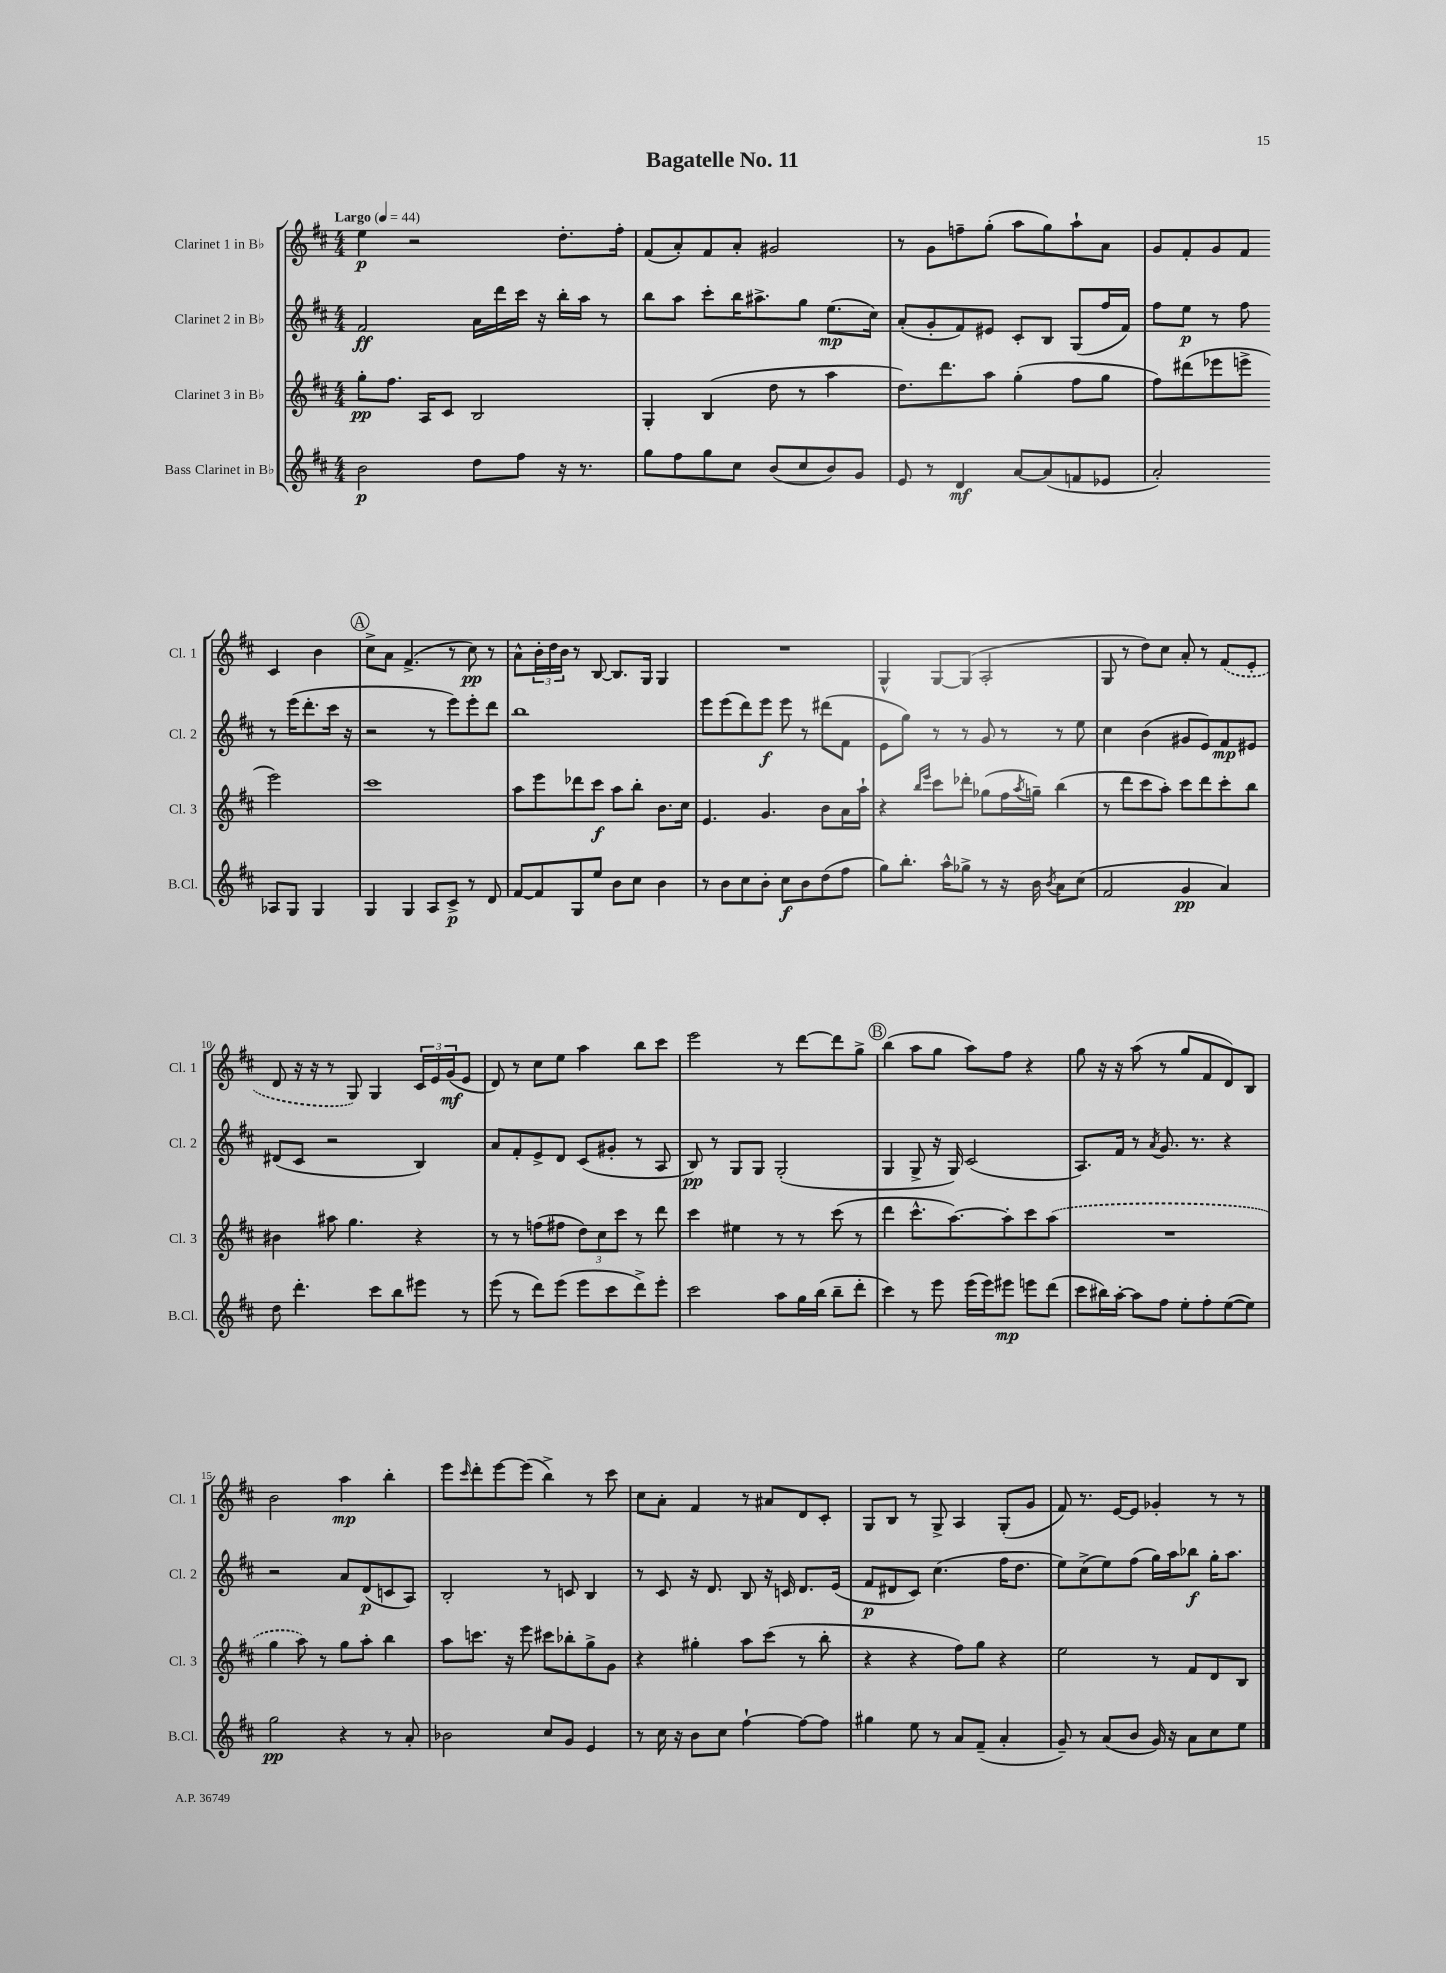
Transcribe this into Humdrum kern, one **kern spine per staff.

**kern	**dynam	**kern	**dynam	**kern	**dynam	**kern	**dynam
*part4	*part4	*part3	*part3	*part2	*part2	*part1	*part1
*staff4	*staff4	*staff3	*staff3	*staff2	*staff2	*staff1	*staff1
*I"Bass Clarinet in B♭	*	*I"Clarinet 3 in B♭	*	*I"Clarinet 2 in B♭	*	*I"Clarinet 1 in B♭	*
*I'B.Cl.	*	*I'Cl. 3	*	*I'Cl. 2	*	*I'Cl. 1	*
*clefG2	*	*clefG2	*	*clefG2	*	*clefG2	*
*k[f#c#]	*	*k[f#c#]	*	*k[f#c#]	*	*k[f#c#]	*
*M4/4	*	*M4/4	*	*M4/4	*	*M4/4	*
*MM44	*	*MM44	*	*MM44	*	*MM44	*
=1	=1	=1	=1	=1	=1	=1	=1
!	!	!	!	!	!	!LO:TX:a:B:t=Largo	!
2b\	p	8gg'\L	pp	2f#/	ff	4ee\	p
.	.	8.ff#\J	.	.	.	.	.
.	.	.	.	.	.	2r	.
.	.	16A/KL	.	.	.	.	.
.	.	8c#/J	.	.	.	.	.
8dd\L	.	2B/	.	16a\LL	.	.	.
.	.	.	.	16ddd\	.	.	.
8ff#\J	.	.	.	16ccc#\JJ	.	.	.
.	.	.	.	16r	.	.	.
16r	.	.	.	16bb'\LL	.	8.dd'\L	.
8.r	.	.	.	16aa\JJ	.	.	.
.	.	.	.	8r	.	.	.
.	.	.	.	.	.	16ff#'\Jk	.
=2	=2	=2	=2	=2	=2	=2	=2
8gg\L	.	4G'/	.	8bb\L	.	(8f#/L	.
8ff#\	.	.	.	8aa\J	.	8a'/)	.
8gg\	.	(4B/	.	8ccc#'\L	.	8f#/	.
8cc#\J	.	.	.	16bb\K	.	8a'/J	.
.	.	.	.	8.aa#X^\	.	.	.
(8b/L	.	8dd\	.	.	.	2g#X/	.
8cc#/	.	8r	.	8gg\J	.	.	.
8b/)	.	4aa\	.	(8.ee\L	mp	.	.
8g/J	.	.	.	.	.	.	.
.	.	.	.	16cc#\Jk)	.	.	.
=3	=3	=3	=3	=3	=3	=3	=3
8e/	.	8.dd\L)	.	(8a'/L	.	8r	.
8r	.	.	.	8g'/	.	8g\L	.
.	.	8.ddd\	.	.	.	.	.
4d/	mf	.	.	8f#/)	.	8ffn~\	.
.	.	8aa\J	.	8e#X/J	.	(8gg'\J	.
[8a/L	.	(4gg'\	.	8c#'/L	.	8aa\L	.
(8a/]	.	.	.	8B/J	.	8gg\)	.
8fn/	.	8ff#\L	.	(8G/L	.	8aa`\	.
8e-X/J	.	8gg\J	.	16ff#/L	.	8a\J	.
.	.	.	.	16f#/JJ)	.	.	.
=4	=4	=4	=4	=4	=4	=4	=4
2a'/)	.	8ff#\L)	.	8ff#\L	.	8g/L	.
.	.	(8ddd#X\	.	8ee\J	p	8f#'/	.
.	.	8eee-X\	.	8r	.	8g/	.
.	.	8eeen^\J	.	8ff#\	.	8f#/J	.
8A-X/L	.	2eee\)	.	8r	.	4c#/	.
8G/J	.	.	.	(16eee\KL	.	.	.
.	.	.	.	8.ddd'\	.	.	.
4G/	.	.	.	.	.	4b\	.
.	.	.	.	16ccc#\Jk	.	.	.
.	.	.	.	16r	.	.	.
!!LO:LB:g=z
!!LO:REH:place=s1:t=A
=5	=5	=5	=5	=5	=5	=5	=5
4G/	.	1ccc#	.	2r	.	8cc#^\L	.
.	.	.	.	.	.	8a\J	.
4G/	.	.	.	.	.	(4.f#^/	.
8A/L	.	.	.	8r	.	.	.
8c#^/J	p	.	.	8eee\L)	.	8r	.
8r	.	.	.	8eee'\	.	8cc#\)	pp
8d/	.	.	.	8ddd\J	.	8r	.
=6	=6	=6	=6	=6	=6	=6	=6
[8f#/L	.	8aa\L	.	1bb	.	8a^^\L	.
8f#/]	.	8eee\	.	.	.	24b'\L	.
.	.	.	.	.	.	24dd\	.
.	.	.	.	.	.	24b\JJ	.
8G/	.	8ddd-X\	.	.	.	8r	.
8ee/J	.	8ccc#\J	f	.	.	[8B/	.
8b\L	.	8aa\L	.	.	.	8.B/L]	.
8cc#\J	.	8bb'\J	.	.	.	.	.
.	.	.	.	.	.	16G/Jk	.
4b\	.	8.b\L	.	.	.	4G/	.
.	.	16cc#\Jk	.	.	.	.	.
=7	=7	=7	=7	=7	=7	=7	=7
8r	.	4.e/	.	8eee\L	.	1r	.
8b\L	.	.	.	(8eee\	.	.	.
8cc#\	.	.	.	8ddd\)	.	.	.
8b'\J	.	4.g/	.	8eee\J	f	.	.
8cc#\L	f	.	.	8eee\	.	.	.
8b\	.	.	.	8r	.	.	.
(8dd\	.	8b\L	.	(8ddd#X\L	.	.	.
8ff#\J	.	16a\L	.	8f#\J	.	.	.
.	.	16aa`\JJ	.	.	.	.	.
=8	=8	=8	=8	=8	=8	=8	=8
8gg\L)	.	4r	.	8e\L	.	4G^^/	.
8.bb'\J	.	.	.	8gg\J)	.	.	.
.	.	16qqbb/LL	.	.	.	.	.
.	.	16qqeee/JJ	.	.	.	.	.
.	.	8ccc#\L	.	8r	.	[8G/L	.
16aa^^\KL	.	.	.	.	.	.	.
8gg-X^\J	.	8ddd-X'\J	.	8r	.	(8G/J]	.
8r	.	(8gg-X\L	.	8g/	.	2A'/	.
16r	.	16ff#\L	.	8r	.	.	.
.	.	8qaa/	.	.	.	.	.
16b\	.	16ggn~\JJ)	.	.	.	.	.
8qb/	.	.	.	.	.	.	.
8a\L	.	(4bb\	.	8r	.	.	.
(8cc#\J	.	.	.	8ee\	.	.	.
=9	=9	=9	=9	=9	=9	=9	=9
2f#/	.	8r	.	4cc#\	.	8G/	.
.	.	8ddd\L	.	.	.	8r	.
.	.	8ccc#\	.	(4b\	.	8dd\L)	.
.	.	8aa'\J)	.	.	.	8cc#\J	.
4g/	pp	8ccc#\L	.	8g#X/L	.	8a'/	.
.	.	8ddd\	.	8e/)	.	8r	.
4a/)	.	8ccc#'\	.	8f#/	mp	(8f#/L	.
.	.	8bb\J	.	8e#X/J	.	8e'/J	.
!!LO:LB:g=z
=10	=10	=10	=10	=10	=10	=10	=10
8dd\	.	4b#X\	.	(8d#X/L	.	8d/	.
4.ddd'\	.	.	.	8c#/J	.	16r	.
.	.	.	.	.	.	16r	.
.	.	8aa#X\	.	2r	.	8r	.
.	.	4.gg\	.	.	.	8G/)	.
8ccc#\L	.	.	.	.	.	4G/	.
8bb\	.	.	.	.	.	.	.
8eee#X\J	.	4r	.	4B/)	.	24c#/LL	.
.	.	.	.	.	.	24e/	.
.	.	.	.	.	.	(24g/J	mf
8r	.	.	.	.	.	8e/J	.
=11	=11	=11	=11	=11	=11	=11	=11
(8eee\	.	8r	.	8a/L	.	8d/)	.
8r	.	8r	.	8f#'/	.	8r	.
8ddd\L)	.	(8ffn\L	.	8e^/	.	8cc#\L	.
(8eee\J	.	8ff#X\J	.	8d/J	.	8ee\J	.
8eee\L	.	12dd\L)	.	(8c#/L	.	4aa\	.
.	.	12cc#\	.	.	.	.	.
8ccc#\	.	.	.	8g#X'/J	.	.	.
.	.	12ccc#\J	.	.	.	.	.
8ddd^\)	.	8r	.	8r	.	8bb\L	.
8eee'\J	.	8ddd\	.	8A/	.	8ccc#\J	.
=12	=12	=12	=12	=12	=12	=12	=12
2ccc#\	.	4ccc#\	.	8B/)	pp	2eee\	.
.	.	.	.	8r	.	.	.
.	.	4ee#X\	.	8G/L	.	.	.
.	.	.	.	8G/J	.	.	.
8aa\L	.	8r	.	(2G'/	.	8r	.
16gg\L	.	8r	.	.	.	[8ddd\L	.
(16bb\JJ	.	.	.	.	.	.	.
8bb~\L	.	(8ccc#\	.	.	.	8ddd\]	.
8ddd'\J	.	8r	.	.	.	8gg^\J	.
!!LO:REH:place=s1:t=B
=13	=13	=13	=13	=13	=13	=13	=13
4ccc#\)	.	4ddd\	.	4G/	.	(4bb\	.
8r	.	8.ccc#^^\L	.	8G^/	.	8aa\L	.
8eee\	.	.	.	16r	.	8gg\J	.
.	.	[8.aa\)	.	16G/)	.	.	.
(16eee\LL	.	.	.	(2c#/	.	8aa\L)	.
16eee\J)	.	.	.	.	.	.	.
8eee#X\J	mp	8aa'\]	.	.	.	8ff#\J	.
8eeen\L	.	8ccc#\	.	.	.	4r	.
(8ddd\J	.	(8aa\J	.	.	.	.	.
=14	=14	=14	=14	=14	=14	=14	=14
8ccc#\L	.	1r	.	8.A/L)	.	8gg\	.
16bb#X\L)	.	.	.	.	.	16r	.
[16aa'\JJ	.	.	.	16f#/Jk	.	16r	.
8aa\L]	.	.	.	8r	.	(8aa\	.
.	.	.	.	8qa/	.	.	.
8ff#\J	.	.	.	8.g/	.	8r	.
8ee'\L	.	.	.	.	.	8gg/L	.
.	.	.	.	8.r	.	.	.
8ff#'\	.	.	.	.	.	8f#/	.
([8ee\	.	.	.	4r	.	8d/)	.
8ee\J])	.	.	.	.	.	8B/J	.
!!LO:LB:g=z
=15	=15	=15	=15	=15	=15	=15	=15
2gg\	pp	4gg\	.	2r	.	2b\	.
.	.	8aa\)	.	.	.	.	.
.	.	8r	.	.	.	.	.
4r	.	8gg\L	.	8a/L	.	4aa\	mp
.	.	8aa'\J	.	(8d/	p	.	.
8r	.	4bb\	.	8cn/	.	4bb'\	.
8a'/	.	.	.	8A/J)	.	.	.
=16	=16	=16	=16	=16	=16	=16	=16
2b-X\	.	8aa\L	.	2B'/	.	8eee\L	.
.	.	.	.	.	.	16qqccc#/	.
.	.	8.cccn\J	.	.	.	8ddd'\	.
.	.	.	.	.	.	[8eee\	.
.	.	16r	.	.	.	.	.
.	.	8eee\	.	.	.	(8eee\J]	.
8cc#/L	.	8ccc#X\L	.	8r	.	4bb^\)	.
8g/J	.	8bb-X'\	.	8cn/	.	.	.
4e/	.	8gg^\	.	4B/	.	8r	.
.	.	8g\J	.	.	.	8ccc#\	.
=17	=17	=17	=17	=17	=17	=17	=17
8r	.	4r	.	8r	.	8cc#\L	.
16cc#\	.	.	.	8c#/	.	8a'\J	.
16r	.	.	.	.	.	.	.
8b\L	.	4gg#X'\	.	16r	.	4f#/	.
.	.	.	.	8.d/	.	.	.
8cc#\J	.	.	.	.	.	.	.
[4ff#`\	.	8aa\L	.	8B/	.	8r	.
.	.	(8ccc#\J	.	16r	.	8a#X/L	.
.	.	.	.	16cn/	.	.	.
8ff#\L_	.	8r	.	8.d/L	.	8d/	.
8ff#\J]	.	8bb'\	.	.	.	8c#'/J	.
.	.	.	.	(16e/Jk	.	.	.
=18	=18	=18	=18	=18	=18	=18	=18
4gg#X\	.	4r	.	8f#/L	p	8G/L	.
.	.	.	.	8d#X/	.	8B/J	.
8ee\	.	4r	.	8c#/J)	.	8r	.
8r	.	.	.	(4.cc#\	.	8G^/	.
8a/L	.	8ff#\L)	.	.	.	4A/	.
(8f#~/J	.	8gg\J	.	.	.	.	.
4a'/	.	4r	.	16ff#\KL	.	(8G'/L	.
.	.	.	.	8.dd\J	.	.	.
.	.	.	.	.	.	8g/J	.
=19	=19	=19	=19	=19	=19	=19	=19
8g~/)	.	2ee\	.	8ee\L)	.	8f#/)	.
8r	.	.	.	(8cc#^\	.	8.r	.
(8a/L	.	.	.	8ee\)	.	.	.
.	.	.	.	.	.	[16e/KL	.
8b/J	.	.	.	(8ff#\J	.	8e/J]	.
16g/)	.	8r	.	16gg\LL)	.	4g-X'/	.
16r	.	.	.	16aa\J	.	.	.
8a\L	.	8f#/L	.	8bb-X\J	f	.	.
8cc#\	.	8d/	.	16gg'\KL	.	8r	.
.	.	.	.	8.aa\J	.	.	.
8ee\J	.	8B/J	.	.	.	8r	.
==	==	==	==	==	==	==	==
*-	*-	*-	*-	*-	*-	*-	*-
